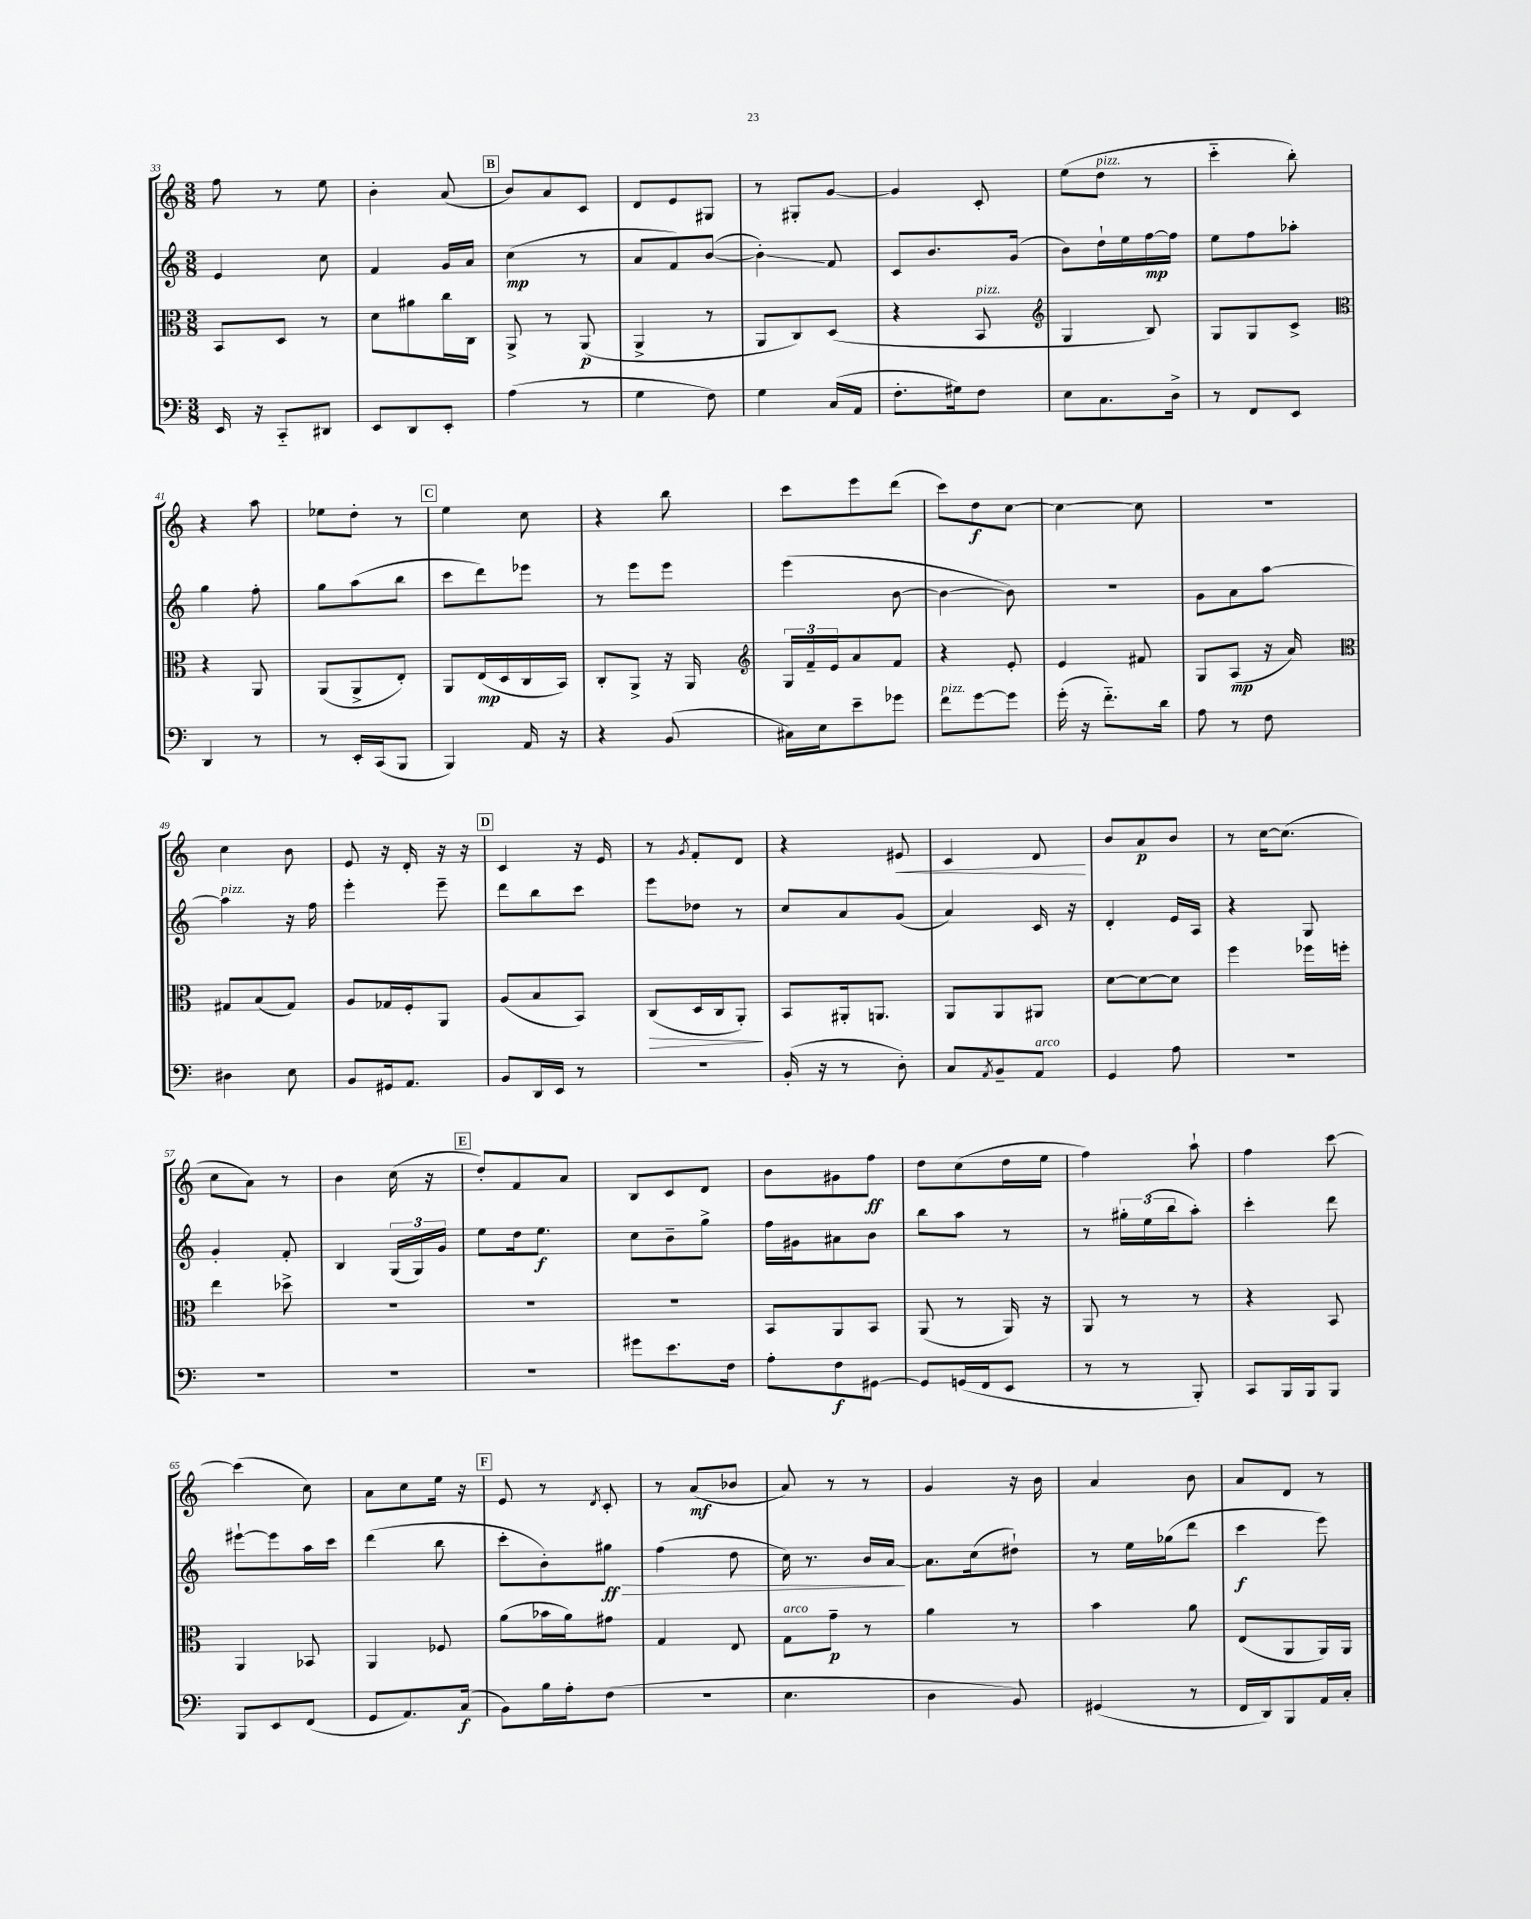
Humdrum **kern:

**kern	**kern	**kern	**kern
*staff4	*staff3	*staff2	*staff1
*clefF4	*clefC3	*clefG2	*clefG2
*k[]	*k[]	*k[]	*k[]
*M3/8	*M3/8	*M3/8	*M3/8
16EE/	8BB/L	4e/	8ff\
16r	.	.	.
8CC'~/L	8D/J	.	8r
8DD#/J	8r	8cc\	8ee\
=	=	=	=
8EE/L	8d\L	4f/	4b'\
8DD/	8a#\	.	.
8EE'/J	16cc\L	16g/LL	(8a/
.	16C\JJ	16a/JJ	.
=	=	=	=
(4A\	8AA^/	(4cc\	8b/L)
.	8r	.	8a/
8r	(8AA/	8r	8c/J
=	=	=	=
4G\	4AA^/	8a/L	8d/L
.	.	8f/)	8e/
8F\)	8r	([8b/J	8G#/J
=	=	=	=
4G\	8AA/L	4b'\])	8r
.	8C/)	.	8G#'/L
(16C/LL	(8D/J	8f/	[8g/J
16AA/JJ	.	.	.
=	=	=	=
8.F'\L	4r	8c/L	4g/]
.	.	8.b/	.
16G#\k)	.	.	.
8F\J	8BB/	.	8c'/
.	.	(16g/Jk	.
=	=	=	=
*	*clefG2	*	*
8E\L	4G/	8b\L)	(8ee\L
8.C\	.	16dd`\L	8dd\J
.	.	16ee\	.
.	8B/)	[16ff\	8r
16D^\Jk	.	16ff\]JJ	.
=	=	=	=
8r	8G/L	8ee\L	4ccc'~\
8FF/L	8G/	8ff\	.
8EE/J	8c^/J	8aa-'\J	8bb'\)
=	=	=	=
*	*clefC3	*	*
4DD/	4r	4gg\	4r
8r	8AA/	8ff'\	8aa\
=	=	=	=
8r	(8AA/L	8gg\L	8ee-\L
16EE'/LL	8AA^/	(8aa\	8dd'\J
(16CC/J	.	.	.
8BBB/J	8E'/J)	8bb\J	8r
=	=	=	=
4BBB/)	8AA/L	8ccc\L	4ee\
.	(16E/L	8ddd\)	.
.	16D/	.	.
16AA/	16C/	8eee-\J	8cc\
16r	16BB/JJ)	.	.
=	=	=	=
4r	8C'/L	8r	4r
.	8AA^/J	8eee\L	.
(8BB/	16r	8eee\J	8bb\
.	16AA/	.	.
=	=	=	=
*	*clefG2	*	*
16C#\LL)	24G/LL	(4eee\	8ccc\L
.	24f~/	.	.
16E\J	.	.	.
.	24e/J	.	.
8e~\	8a/	.	8eee\
8g-\J	8f/J	[8b\	(8ddd\J
=	=	=	=
8f\L	4r	4b\_	8ccc\L)
[8g\	.	.	8dd\
8g\]J	8e'/	8b\])	[8cc\J
=	=	=	=
(16g'\	4e/	4.r	4cc\_
16r	.	.	.
8.f'~\L)	.	.	.
.	8f#/	.	8cc\]
16d\Jk	.	.	.
=	=	=	=
8A\	8G/L	8g\L	4.r
8r	(8A/J	8a\	.
8F\	16r	[8aa\J	.
.	16a/)	.	.
=	=	=	=
*	*clefC3	*	*
4D#\	8G#/L	4aa\]	4cc\
.	(8B/	.	.
8E\	8G#/J)	16r	8b\
.	.	16ff\	.
=	=	=	=
8BB/L	8A/L	4eee'\	8e/
16GG#/k	16G-/L	.	16r
8.AA/J	16F'/J	.	16d'/
.	8AA/J	8eee~\	16r
.	.	.	16r
=	=	=	=
8BB/L	(8A/L	8ddd\L	4c/
16DD/L	8B/	8bb\	.
16EE/JJ	.	.	.
8r	8BB/J)	8ccc\J	16r
.	.	.	16e/
=	=	=	=
4.r	(8C/L	8eee\L	8r
.	.	.	8qg/
.	16D/L	8dd-\J	8f'/L
.	16C/J	.	.
.	8AA'/J)	8r	8d/J
=	=	=	=
(16BB'/	8BB/L	8cc/L	4r
16r	.	.	.
8r	16AA#'/k	8a/	.
.	8.AA/J	.	.
8D'\)	.	(8g/J	8e#/
=	=	=	=
8C/L	8AA/L	4a/)	4c/
8qAA/	.	.	.
8BB~/	8AA/	.	.
8AA/J	8AA#/J	16c/	8d/
.	.	16r	.
=	=	=	=
4GG/	[8d\L	4d'/	8b/L
.	8d\_	.	8a/
8A\	8d\]J	16e/LL	8b/J
.	.	16A/JJ	.
=	=	=	=
4.r	4ff\	4r	8r
.	.	.	[16cc\LK
.	.	.	(8.cc\]J
.	16ff-\LL	8G/	.
.	16ff'\JJ	.	.
=	=	=	=
4.r	4ee\	4g'/	8cc\L
.	.	.	8a\J)
.	8dd-^\	8f'/	8r
=	=	=	=
4.r	4.r	4B/	4b\
.	.	(24G/LL	(16cc\
.	.	24G/)	.
.	.	.	16r
.	.	24g/JJ	.
=	=	=	=
4.r	4.r	8ee\L	8dd'/L)
.	.	16dd\k	8f/
.	.	8.ee\J	.
.	.	.	8a/J
=	=	=	=
8g#\L	4.r	8cc\L	8B/L
8.e\	.	8b~\	8c/
.	.	8gg^\J	8d/J
16F\Jk	.	.	.
=	=	=	=
8A'\L	8BB/L	16ff\LL	8b\L
.	.	16g#\J	.
8F\	8AA/	8a#\	8g#\
[8GG#\J	8BB/J	8b\J	8ff\J
=	=	=	=
8GG#/]L	(8AA/	8bb\L	8dd\L
(16GG/L	8r	8aa\J	(8cc\
16FF/J	.	.	.
8EE/J	16AA/)	8r	16dd\L
.	16r	.	16ee\JJ
=	=	=	=
8r	8AA/	8r	4ff\)
8r	8r	24gg#'\LL	.
.	.	(24ee\	.
.	.	24bb\J	.
8BBB'/)	8r	8aa'\J)	8aa`\
=	=	=	=
8CC/L	4r	4ccc'\	4ff\
16BBB/L	.	.	.
16BBB/J	.	.	.
8BBB/J	8BB/	8ddd\	[8ccc\
=	=	=	=
8BBB/L	4AA/	[8eee#`\L	(4ccc\]
8EE/	.	8eee#\]	.
(8FF/J	8BB-/	16aa\L	8cc\)
.	.	16ccc\JJ	.
=	=	=	=
8GG/L	4AA/	(4ddd\	8a\L
8.AA/)	.	.	8cc\
.	8F-/	8bb\	16ee\Jk
(16C/Jk	.	.	16r
=	=	=	=
8BB\L)	(8a\L	8ccc'\L	8e/
16B\L	16b-\L	8b'\)	8r
16A'\J	16a\J)	.	.
.	.	.	8qd/
(8F\J	8g#\J	8gg#\J	8c'/
=	=	=	=
4.r	4G/	(4ff\	8r
.	.	.	(8a/L
.	8E/	8dd\	8b-/J
=	=	=	=
4.E\	8G\L	16cc\)	8a/)
.	.	8.r	.
.	8g~\J	.	8r
.	8r	16b/LL	8r
.	.	[16a/JJ	.
=	=	=	=
4D\	4a\	8.a\]L	4g/
.	.	(16cc\k	.
8BB/)	8r	8dd#`\J)	16r
.	.	.	16b\
=	=	=	=
(4GG#/	4b\	8r	4a/
.	.	16ee\LL	.
.	.	(16gg-\J	.
8r	8a\	8ddd\J	8b\
=	=	=	=
16FF/LL	(8E/L	4ccc\	8a/L
16DD/J)	.	.	.
8BBB/	8AA/	.	8d/J
16AA/L	16AA/L)	8eee\)	8r
16C'/JJ	16AA/JJ	.	.
==	==	==	==
*-	*-	*-	*-
